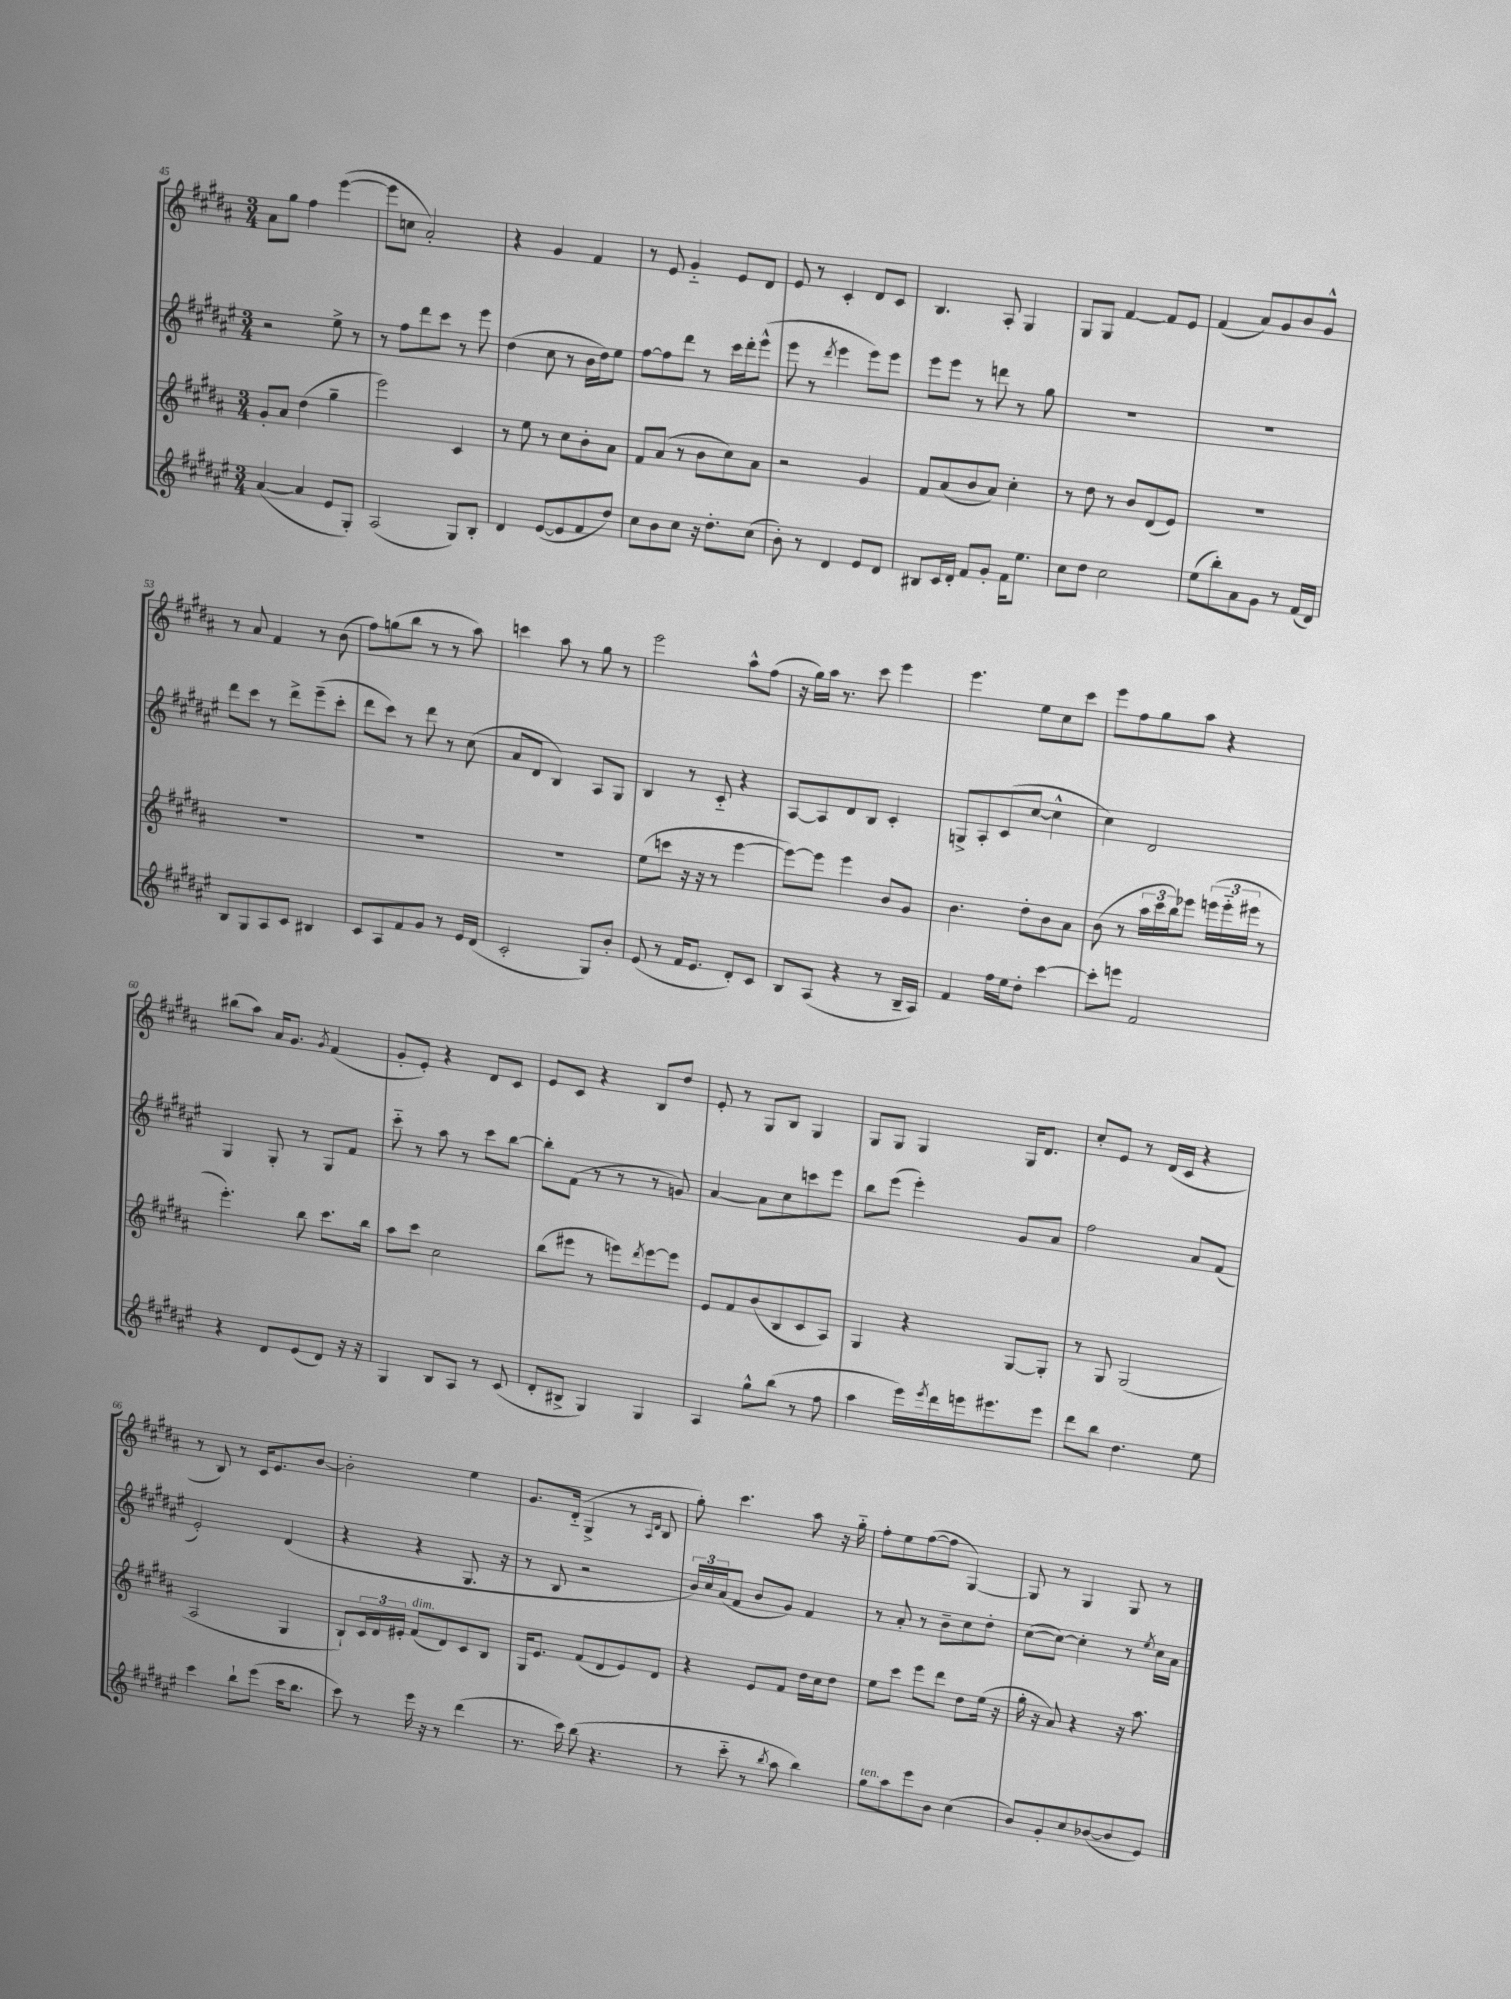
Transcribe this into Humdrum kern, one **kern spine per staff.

**kern	**kern	**kern	**kern
*staff4	*staff3	*staff2	*staff1
*clefG2	*clefG2	*clefG2	*clefG2
*k[f#c#g#d#a#e#]	*k[f#c#g#d#a#]	*k[f#c#g#d#a#e#]	*k[f#c#g#d#a#]
*M3/4	*M3/4	*M3/4	*M3/4
([4a#	8g#'	2r	8a#
.	8a#	.	8gg#
4a#]	(4dd#	.	4ff#
8e#	4gg#~	8ee#^	([4eee
8G#')	.	8r	.
=	=	=	=
(2A#	2eee)	8r	8eee]
.	.	8ff#	8cc
.	.	8ddd#	2a#')
.	.	8ccc#	.
8G#)	4c#	8r	.
8B'	.	8eee#	.
=	=	=	=
4d#	8r	(4dd#	4r
.	8ee	.	.
([8e#	8r	8cc#	4g#
8e#]	8cc#	8r	.
8f#	8b'	16b	4f#
.	.	16dd#)	.
8dd#)	8a#	8ee#	.
=	=	=	=
8cc#	8f#	[8ff#	8r
8b	(8a#	8ff#]	8e
8cc#	8r	8ddd#	4g#'~
16r	8b	8r	.
8.dd#'	.	.	.
.	8cc#)	16ccc#	8e
.	.	16ddd#'	.
(8cc#	8a#	(8eee#^^	8d#
=	=	=	=
8b')	2r	8eee#	8e
8r	.	8r	8r
.	.	8qddd#	.
4d#	.	4eee#	4c#'
8e#	4g#	8eee#)	8d#
8d#	.	8eee#	8c#
=	=	=	=
8B#	8f#	8eee#	4.B
16c#	(8a#	8eee#	.
16d#'	.	.	.
8f#	8b	8r	.
8g#'	8a#)	8ddd	8A#'
16f#	4cc#'	8r	4G#
8.ee#	.	.	.
.	.	8gg#	.
=	=	=	=
8cc#	8r	2.r	8G#
8dd#	8dd#	.	8G#
2cc#	8r	.	[4f#
.	8b	.	.
.	(8d#	.	8f#]
.	8e)	.	8e
=	=	=	=
(8ee#	2.r	2.r	(4f#
8bb')	.	.	.
8a#	.	.	8a#)
8g#	.	.	8g#
8r	.	.	8b
(16f#	.	.	8g#^^
16d#)	.	.	.
=	=	=	=
8B	2.r	8ddd#	8r
8G#	.	8ccc#	8a#
8A#	.	8r	4f#
8c#	.	8ddd#^	.
4B#	.	(8eee#~	8r
.	.	8ccc#'	(8b
=	=	=	=
8c#	2.r	8ddd#	8ff#)
8A#	.	8ccc#)	(8gg
8f#	.	8r	8bb
8g#	.	8ddd#	8r
8r	.	8r	8r
16e#	.	(8cc#	8aa#)
(16d#	.	.	.
=	=	=	=
2c#'	2.r	8a#	4ccc
.	.	8d#	.
.	.	4B)	8aa#
.	.	.	8r
8G#)	.	8A#	8gg#
8b'	.	8G#	8r
=	=	=	=
(8e#	(8ee	4B	2eee
8r	8ccc	.	.
16f#	16r	8r	.
8.e#	16r	.	.
.	8r	8c#'~	.
8d#')	[4eee	4r	8aa#^^
8c#	.	.	(8ff#
=	=	=	=
8B	8eee_)	[8A#	16r
.	.	.	16gg#)
(8A#	8eee]	8A#]	16aa#
.	.	.	8.r
4r	4eee	8d#	.
.	.	8B	8ccc#
8r	8b	4c#'	4eee
16B~	8g#	.	.
16A#)	.	.	.
=	=	=	=
4f#	4.b	8G^	4.eee
.	.	8A#'	.
16ff#	.	(8c#	.
16ee#	.	.	.
8dd#'	8dd#'	[8cc#	8ee
[4ccc#	8b	4cc#^^]	8cc#
.	8a#	.	8ccc#
=	=	=	=
8ccc#']	(8b	4cc#)	8eee
8eee	8r	.	8ff#
2f#	24aa#	2d#	8gg#
.	24ccc#	.	.
.	24bb)	.	.
.	8eee-	.	8aa#
.	(24eee	.	4r
.	24eee'~	.	.
.	24eee#	.	.
.	8r	.	.
=	=	=	=
4r	4.eee')	4G#	(8bb#
.	.	.	8aa#)
8d#	.	8G#'	16a#
.	.	.	8.g#
(8e#	8bb	8r	.
.	.	.	8qg#
8d#)	8.ccc#	8G#	(4f#
16r	.	8f#	.
16r	16bb	.	.
=	=	=	=
4G#	8aa#	8ccc#'~	8g#'
.	8ccc#	8r	8e')
8B	2cc#	8aa#	4r
8A#	.	8r	.
8r	.	8ccc#	8d#
(8c#	.	[8bb	8c#
=	=	=	=
8d#'	(8bb	8bb']	8e
8B#^	8eee#	(8f#	8c#
4G#)	8r	8r	4r
.	8eee)	8r	.
.	8qddd#	.	.
4G#	[8eee	8r	8B
.	8eee]	8g)	8dd#
=	=	=	=
4A#	8e	[4a#	8e'
.	8f#	.	8r
8gg#^^	(8b	8a#]	8G#
(8bb	8B	8cc#	8B
8r	8c#	8ccc	4G#
8ff#	8A#)	8eee#	.
=	=	=	=
4aa#	4G#	8bb	8G#
.	.	(8eee#	8G#
16eee#)	4r	4eee#')	4G#
8qeee#	.	.	.
16ddd#	.	.	.
16eee	.	.	.
8.eee#	.	.	.
.	[8G#	8g#	16G#
.	.	.	8.d#
8eee#	8G#']	8a#	.
=	=	=	=
8ddd#	8r	2ff#	8cc#'
8bb	8G#	.	8e
4.dd#	(2G#	.	8r
.	.	.	(16d#
.	.	.	16c#
.	.	8a#	4r
8ee#	.	(8f#	.
=	=	=	=
4ccc#	2A#	2e#')	8r
.	.	.	8B)
8bb`	.	.	8r
(8eee#	.	.	16c#
.	.	.	8.e
16ccc#	4G#	(4d#	.
8.bb	.	.	.
.	.	.	[8b
=	=	=	=
8ccc#)	8B`)	4r	2b']
8r	24c#	.	.
.	24d#	.	.
.	24e#'	.	.
16eee#	(8f#	4r	.
16r	.	.	.
8r	8d#)	.	.
(4ddd#	8c#	8.G#	4ee
.	8B	.	.
.	.	16r	.
=	=	=	=
8.r	16G#	8r	8.g#
.	8.e	.	.
.	.	8B	.
16ccc#)	.	.	(16d#'~
(8bb	(8f#	2r	4G#^
4.r	8d#	.	.
.	8e)	.	8r
.	.	.	16qqA#
.	.	.	16qqd#
.	8d#	.	8B
=	=	=	=
8r	4r	24b)	8gg#')
.	.	24cc#	.
.	.	(24a#	.
8ccc#'~	.	8f#	4.ccc#
8r	8e	8b	.
8qbb	.	.	.
8aa#	8f#	8g#)	.
4bb)	16dd#	4f#	8aa#
.	16cc#	.	.
.	8dd#	.	16r
.	.	.	16gg#'~
=	=	=	=
8gg#	8ee	8r	8ff#'
8aa#	8ccc#	8a#'	8ee
8eee#	8eee	8r	([8ff#
8b	8ddd#	8b~	8ff#]
(4cc#	8dd#	8cc#	[4G#)
.	(16ee	8dd#'	.
.	16r	.	.
=	=	=	=
8b)	16gg#'	([8cc#	8G#]
.	16r	.	.
8g#'	8a#)	8cc#_)	8r
8cc#	4r	4cc#']	4G#
([8b-	.	.	.
8b-]	16r	8r	8G#
.	8.aa#	.	.
.	.	8qee#	.
8e#)	.	16cc#	8r
.	.	16a#	.
==	==	==	==
*-	*-	*-	*-
